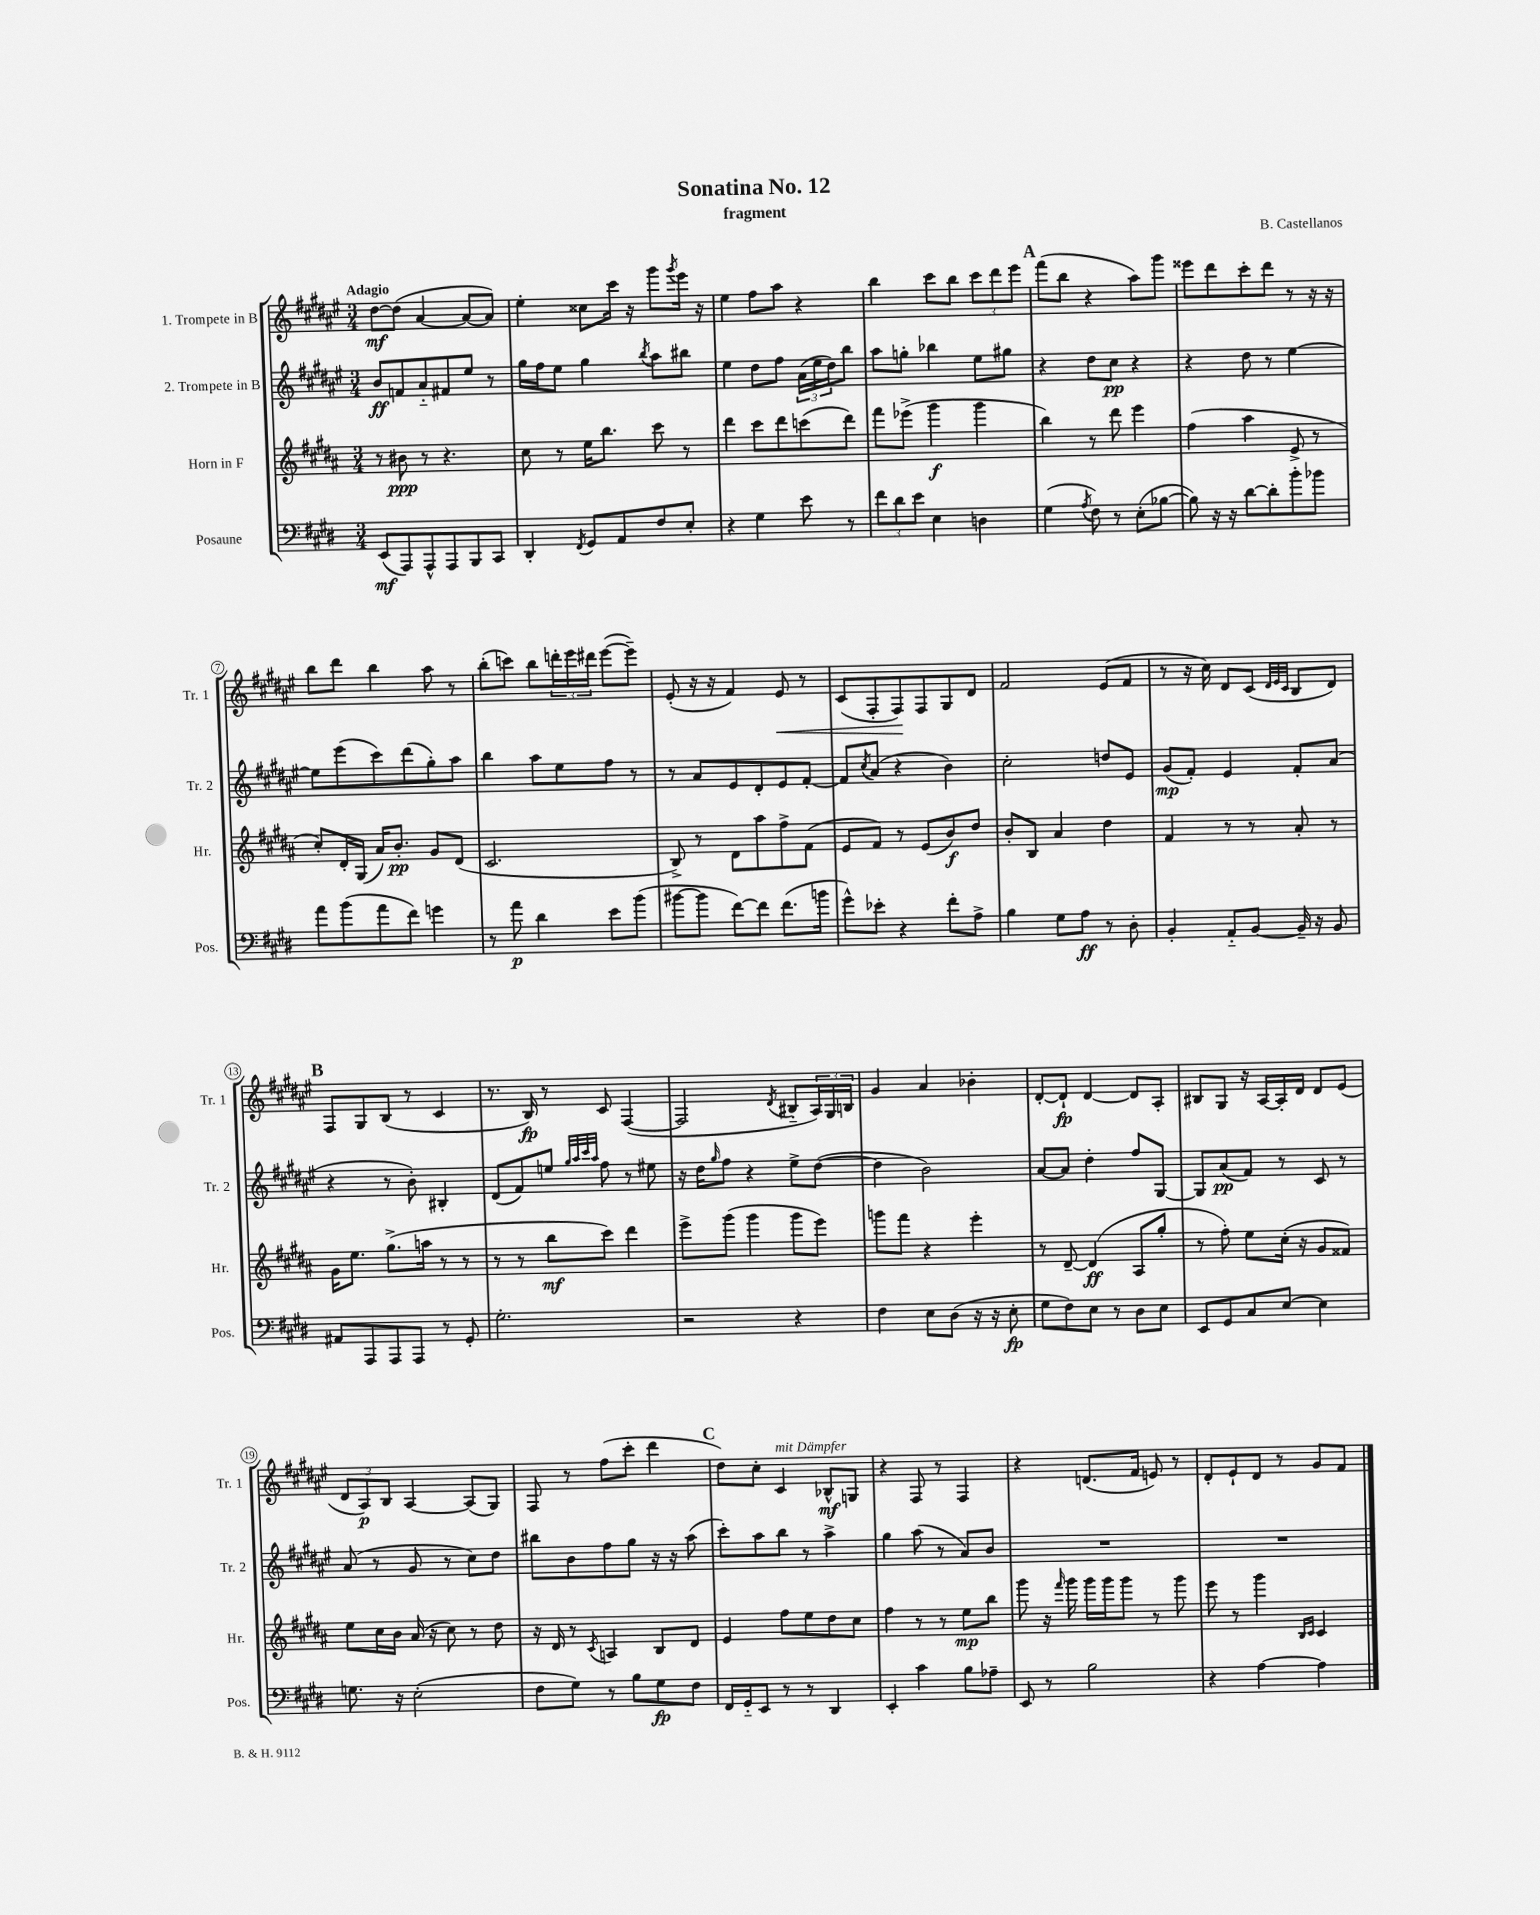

**kern	**dynam	**kern	**dynam	**kern	**dynam	**kern	**dynam
*part4	*part4	*part3	*part3	*part2	*part2	*part1	*part1
*staff4	*staff4	*staff3	*staff3	*staff2	*staff2	*staff1	*staff1
*I"Posaune	*	*I"Horn in F	*	*I"2. Trompete in B	*	*I"1. Trompete in B	*
*I'Pos.	*	*I'Hr.	*	*I'Tr. 2	*	*I'Tr. 1	*
*clefF4	*	*clefG2	*	*clefG2	*	*clefG2	*
*k[f#c#g#d#]	*	*k[f#c#g#d#a#]	*	*k[f#c#g#d#a#e#]	*	*k[f#c#g#d#a#e#]	*
*M3/4	*	*M3/4	*	*M3/4	*	*M3/4	*
=1	=1	=1	=1	=1	=1	=1	=1
!	!	!	!	!	!	!LO:TX:a:B:t=Adagio	!
(8EE/L	mf	8r	.	8b/L	ff	[8dd#\L	mf
8AAA/)	.	8b#X\	ppp	8fn/	.	(8dd#\J]	.
8AAA^^/	.	8r	.	8a#/	.	[4a#/	.
8AAA/	.	4.r	.	8f#X/	.	.	.
8BBB/	.	.	.	8ee#/J	.	8a#/L_	.
8CC#/J	.	.	.	8r	.	8a#/J])	.
=2	=2	=2	=2	=2	=2	=2	=2
4DD#'/	.	8cc#\	.	16gg#\LL	.	4ee#'\	.
.	.	.	.	16ff#\J	.	.	.
.	.	8r	.	8ee#\J	.	.	.
8qFF#/	.	.	.	.	.	.	.
8GG#/L	.	16ee\KL	.	4gg#\	.	8cc##X\L	.
.	.	8.bb\J	.	.	.	.	.
8AA/	.	.	.	.	.	16ccc#\Jk	.
.	.	.	.	.	.	16r	.
.	.	.	.	8qbb/	.	.	.
8F#/	.	8ccc#\	.	8aa#\L	.	8ggg#\L	.
.	.	.	.	.	.	8qggg#/	.
8E'/J	.	8r	.	8bb#X\J	.	16eee#\Jk	.
.	.	.	.	.	.	16r	.
=3	=3	=3	=3	=3	=3	=3	=3
4r	.	4ddd#\	.	4ee#\	.	4ee#\	.
4G#\	.	8ccc#\L	.	8dd#\L	.	8ff#\L	.
.	.	8ddd#\	.	8ff#\J	.	8aa#\J	.
8e\	.	(8cccn\	.	(24a#\LL	.	4r	.
.	.	.	.	24ee#\	.	.	.
.	.	.	.	24dd#\J)	.	.	.
8r	.	8ddd#\J)	.	8bb\J	.	.	.
=4	=4	=4	=4	=4	=4	=4	=4
12f#\L	.	8fff#\L	.	8aa#\L	.	4bb\	.
12d#\	.	.	.	.	.	.	.
.	.	(8eee-X^\J	.	8ggn'\J	.	.	.
12e\J	.	.	.	.	.	.	.
4E\	.	4ggg#\	f	4bb-X\	.	8ccc#\L	.
.	.	.	.	.	.	8bb\J	.
4Dn\	.	4ggg#\	.	8ee#\L	.	12ccc#\L	.
.	.	.	.	.	.	12ddd#\	.
.	.	.	.	8gg#X\J	.	.	.
.	.	.	.	.	.	12eee#\J	.
!!LO:REH:place=s1:t=A
=5	=5	=5	=5	=5	=5	=5	=5
(4G#\	.	4bb\)	.	4r	.	(8fff#\L	.
.	.	.	.	.	.	8bb\J	.
8qA/	.	.	.	.	.	.	.
8F#\)	.	8r	.	8dd#\L	.	4r	.
8r	.	8ddd#\	.	8cc#\J	pp	.	.
(8E'\L	.	4eee\	.	4r	.	8aa#\L)	.
[8B-X\J	.	.	.	.	.	8ggg#\J	.
=6	=6	=6	=6	=6	=6	=6	=6
8B-\])	.	(4ff#\	.	4r	.	8eee##X\L	.
16r	.	.	.	.	.	8ddd#\	.
16r	.	.	.	.	.	.	.
[8d#\L	.	4aa#\	.	8dd#\	.	8ccc#'\	.
8d#'\]	.	.	.	8r	.	8ddd#\J	.
8b'\	.	8e^/	.	[4ee#\	.	8r	.
8b-X\J	.	8r	.	.	.	16r	.
.	.	.	.	.	.	16r	.
!!LO:LB:g=z
=7	=7	=7	=7	=7	=7	=7	=7
8a\L	.	8cc#'/L)	.	8ee#\L]	.	8bb\L	.
(8b\	.	16d#'/L	.	(8eee#\	.	8ddd#\J	.
.	.	(16G#/JJ	.	.	.	.	.
8a\	.	16a#/KL)	.	8ccc#\)	.	4bb\	.
.	.	8.b'/J	pp	.	.	.	.
8f#\J)	.	.	.	(8ddd#\	.	.	.
4gn\	.	8g#/L	.	8gg#'\)	.	8aa#\	.
.	.	(8d#/J	.	8aa#\J	.	8r	.
=8	=8	=8	=8	=8	=8	=8	=8
8r	.	2.c#/	.	4bb\	.	(8bb'\L	.
8a\	p	.	.	.	.	8cccn\J)	.
4d#\	.	.	.	8aa#\L	.	8bb\L	.
.	.	.	.	8ee#\	.	24dddn'\L	.
.	.	.	.	.	.	24eee#\	.
.	.	.	.	.	.	24ddd#X\JJ	.
8e\L	.	.	.	8ff#\J	.	([8eee#\L	.
(8b\J	.	.	.	8r	.	8eee#~\J])	.
=9	=9	=9	=9	=9	=9	=9	=9
[8b#X\L	.	8B^/)	.	8r	.	(8e#'/	.
8b#\J]	.	8r	.	8a#/L	.	16r	.
.	.	.	.	.	.	16r	.
[8f#\L)	.	8d#\L	.	8e#/	.	4f#/)	.
8f#\J]	.	8aa#\	.	8d#'/	.	.	.
!	!	!	!	!	!	!	!LO:HP:b
(8.f#\L	.	8ff#^\	.	8e#/	.	8e#/	<
.	.	(8f#\J	.	[8f#'/J	.	8r	.
16bn\Jk	.	.	.	.	.	.	.
=10	=10	=10	=10	=10	=10	=10	=10
8g#^^\L)	.	8e/L	.	8f#/L]	.	(8c#/L	.
.	.	.	.	8qcc#/	.	.	.
8e-X'\J	.	8f#/J)	.	(8a#/J	.	8F#'/	.
4r	.	8r	.	4r	.	8F#/)	.
.	.	(8e/L	.	.	.	8F#/	[
8f#'\L	.	8b/)	f	4b\)	.	8G#/	.
8A^\J	.	8dd#/J	.	.	.	8d#/J	.
=11	=11	=11	=11	=11	=11	=11	=11
4B\	.	8b'/L	.	2cc#'\	.	2f#/	.
.	.	8B/J	.	.	.	.	.
8G#\L	.	4a#/	.	.	.	.	.
8A\J	ff	.	.	.	.	.	.
8r	.	4dd#\	.	8ddn/L	.	(8e#/L	.
8D#'\	.	.	.	8e#/J	.	8f#/J	.
=12	=12	=12	=12	=12	=12	=12	=12
4BB'/	.	4f#/	.	(8g#/L	mp	8r	.
.	.	.	.	8f#'/J)	.	16r	.
.	.	.	.	.	.	16cc#\)	.
8AA/L	.	8r	.	4e#/	.	8d#/L	.
[8BB/J	.	8r	.	.	.	(8c#/J	.
.	.	.	.	.	.	32qqd#/LLL	.
.	.	.	.	.	.	32qqe#/	.
.	.	.	.	.	.	32qqc#/JJJ	.
16BB~/]	.	8a#'/	.	8f#'/L	.	8B/L	.
16r	.	.	.	.	.	.	.
8BB/	.	8r	.	(8a#/J	.	8d#/J)	.
!!LO:LB:g=z
!!LO:REH:place=s1:t=B
=13	=13	=13	=13	=13	=13	=13	=13
8AA#X/L	.	16g#\KL	.	4r	.	8F#/L	.
.	.	8.ee\J	.	.	.	.	.
8AAA/	.	.	.	.	.	8G#/	.
8AAA/	.	(8.gg#^\L	.	8r	.	(8B/J	.
8AAA/J	.	.	.	8b'\)	.	8r	.
.	.	16aan\Jk	.	.	.	.	.
8r	.	8r	.	4B#X'/	.	4c#/	.
8GG#'/	.	8r	.	.	.	.	.
=14	=14	=14	=14	=14	=14	=14	=14
2.G#'\	.	8r	.	(8d#/L	.	8.r	.
.	.	8r	.	8f#/)	.	.	.
.	.	.	.	.	.	16B/)	fp
.	.	8bb\L	mf	8een/J	.	8r	.
.	.	.	.	32qqgg#/LLL	.	.	.
.	.	.	.	32qqaa#/	.	.	.
.	.	.	.	32qqccc#/	.	.	.
.	.	.	.	32qqaa#/JJJ	.	.	.
.	.	8ccc#\J)	.	8ff#\	.	8c#/	.
.	.	4ddd#\	.	8r	.	([4F#/	.
.	.	.	.	8ee#X\	.	.	.
=15	=15	=15	=15	=15	=15	=15	=15
2r	.	8eee^\L	.	16r	.	2F#/]	.
.	.	.	.	16dd#\KL	.	.	.
.	.	.	.	16qqgg#/	.	.	.
.	.	(8ggg#\J	.	8ff#\J	.	.	.
.	.	4ggg#\	.	4r	.	.	.
.	.	.	.	.	.	8qd#/	.
4r	.	8ggg#\L	.	8ee#^\L	.	8B#X/L	.
.	.	8eee\J)	.	([8dd#\J	.	24A#/L)	.
.	.	.	.	.	.	24G#/	.
.	.	.	.	.	.	24Bn/JJ	.
=16	=16	=16	=16	=16	=16	=16	=16
4F#\	.	8gggn\L	.	4dd#\]	.	4g#/	.
.	.	8fff#\J	.	.	.	.	.
8E\L	.	4r	.	2b\)	.	4a#/	.
(8D#\J	.	.	.	.	.	.	.
16r	.	4eee'\	.	.	.	4b-X'\	.
16r	.	.	.	.	.	.	.
8E'\	fp	.	.	.	.	.	.
=17	=17	=17	=17	=17	=17	=17	=17
8G#\L	.	8r	.	[8a#/L	.	[8d#'/L	.
8F#\)	.	[8d#~/	.	8a#/J]	.	8d#`/J]	fp
8E\J	.	(4d#/]	ff	4dd#'\	.	[4d#/	.
8r	.	.	.	.	.	.	.
8D#\L	.	8A#/L	.	8ff#/L	.	8d#/L]	.
8E\J	.	8gg#'/J	.	[8G#/J	.	8A#'/J	.
=18	=18	=18	=18	=18	=18	=18	=18
8EE/L	.	8r	.	8G#/L]	.	8B#X/L	.
8GG#/	.	8ff#'\)	.	(8a#/	pp	8G#/J	.
8C#/	.	8ee\L	.	8f#/J)	.	16r	.
.	.	.	.	.	.	[16A#/LL	.
[8E/J	.	(16cc#'\Jk	.	8r	.	16A#'/]	.
.	.	16r	.	.	.	16d#/JJ	.
4E\]	.	8g#/L	.	8c#/	.	8d#/L	.
.	.	8f##X/J)	.	8r	.	(8e#/J	.
!!LO:LB:g=z
=19	=19	=19	=19	=19	=19	=19	=19
8.Gn\	.	8ee\L	.	(8a#/	.	12d#/L	.
.	.	.	.	.	.	12A#/)	p
.	.	16cc#\L	.	8r	.	.	.
.	.	.	.	.	.	12B/J	.
16r	.	16b\JJ	.	.	.	.	.
(2E'\	.	(16a#/	.	8g#/	.	[4A#/	.
.	.	16r	.	.	.	.	.
.	.	8cc#\)	.	8r	.	.	.
.	.	8r	.	8cc#\L)	.	(8A#/L]	.
.	.	8dd#\	.	8dd#\J	.	8G#/J)	.
=20	=20	=20	=20	=20	=20	=20	=20
8F#\L	.	16r	.	8bb#X\L	.	8F#/	.
.	.	16d#/	.	.	.	.	.
8G#\J)	.	8r	.	8b\	.	8r	.
.	.	8qc#/	.	.	.	.	.
8r	.	4An/	.	8ff#\	.	(8ff#\L	.
8B\L	.	.	.	8gg#\J	.	8ccc#'\J	.
8G#\	fp	8B/L	.	16r	.	4ddd#\	.
.	.	.	.	16r	.	.	.
8F#\J	.	8d#/J	.	(8aa#\	.	.	.
!!LO:REH:place=s1:t=C
=21	=21	=21	=21	=21	=21	=21	=21
16FF#/LL	.	4e/	.	8ccc#'\L)	.	8dd#\L)	.
16GG#/J	.	.	.	.	.	.	.
8EE/J	.	.	.	8aa#\	.	8cc#'\J	.
!	!	!	!	!	!	!LO:TX:a:i:t=mit Dämpfer	!
8r	.	8ff#\L	.	8bb\J	.	4c#/	.
8r	.	8ee\	.	8r	.	.	.
4DD#/	.	8dd#\	.	4aa#^\	.	8B-X^^/L	mf
.	.	8cc#\J	.	.	.	8Gn/J	.
=22	=22	=22	=22	=22	=22	=22	=22
4EE'/	.	4ff#\	.	4gg#\	.	4r	.
4c#\	.	8r	.	(8aa#\	.	8F#/	.
.	.	8r	.	8r	.	8r	.
8B\L	.	8ee\L	mp	8a#/L)	.	4F#/	.
8A-X~\J	.	8bb\J	.	8b/J	.	.	.
=23	=23	=23	=23	=23	=23	=23	=23
8EE/	.	8ggg#\	.	2.r	.	4r	.
8r	.	16r	.	.	.	.	.
.	.	16qqfff#/	.	.	.	.	.
.	.	16ggg#\	.	.	.	.	.
2B\	.	16ggg#\LL	.	.	.	(8.dn/L	.
.	.	16ggg#\J	.	.	.	.	.
.	.	8ggg#\J	.	.	.	.	.
.	.	.	.	.	.	16f#/Jk	.
.	.	8r	.	.	.	8en/)	.
.	.	8ggg#\	.	.	.	8r	.
=24	=24	=24	=24	=24	=24	=24	=24
4r	.	8eee\	.	2.r	.	8d#'/L	.
.	.	8r	.	.	.	8e#`/	.
[4A\	.	4ggg#\	.	.	.	8d#/J	.
.	.	.	.	.	.	8r	.
.	.	16qqB/LL	.	.	.	.	.
.	.	16qqc#/JJ	.	.	.	.	.
4A\]	.	4c#/	.	.	.	8g#/L	.
.	.	.	.	.	.	8f#/J	.
==	==	==	==	==	==	==	==
*-	*-	*-	*-	*-	*-	*-	*-
